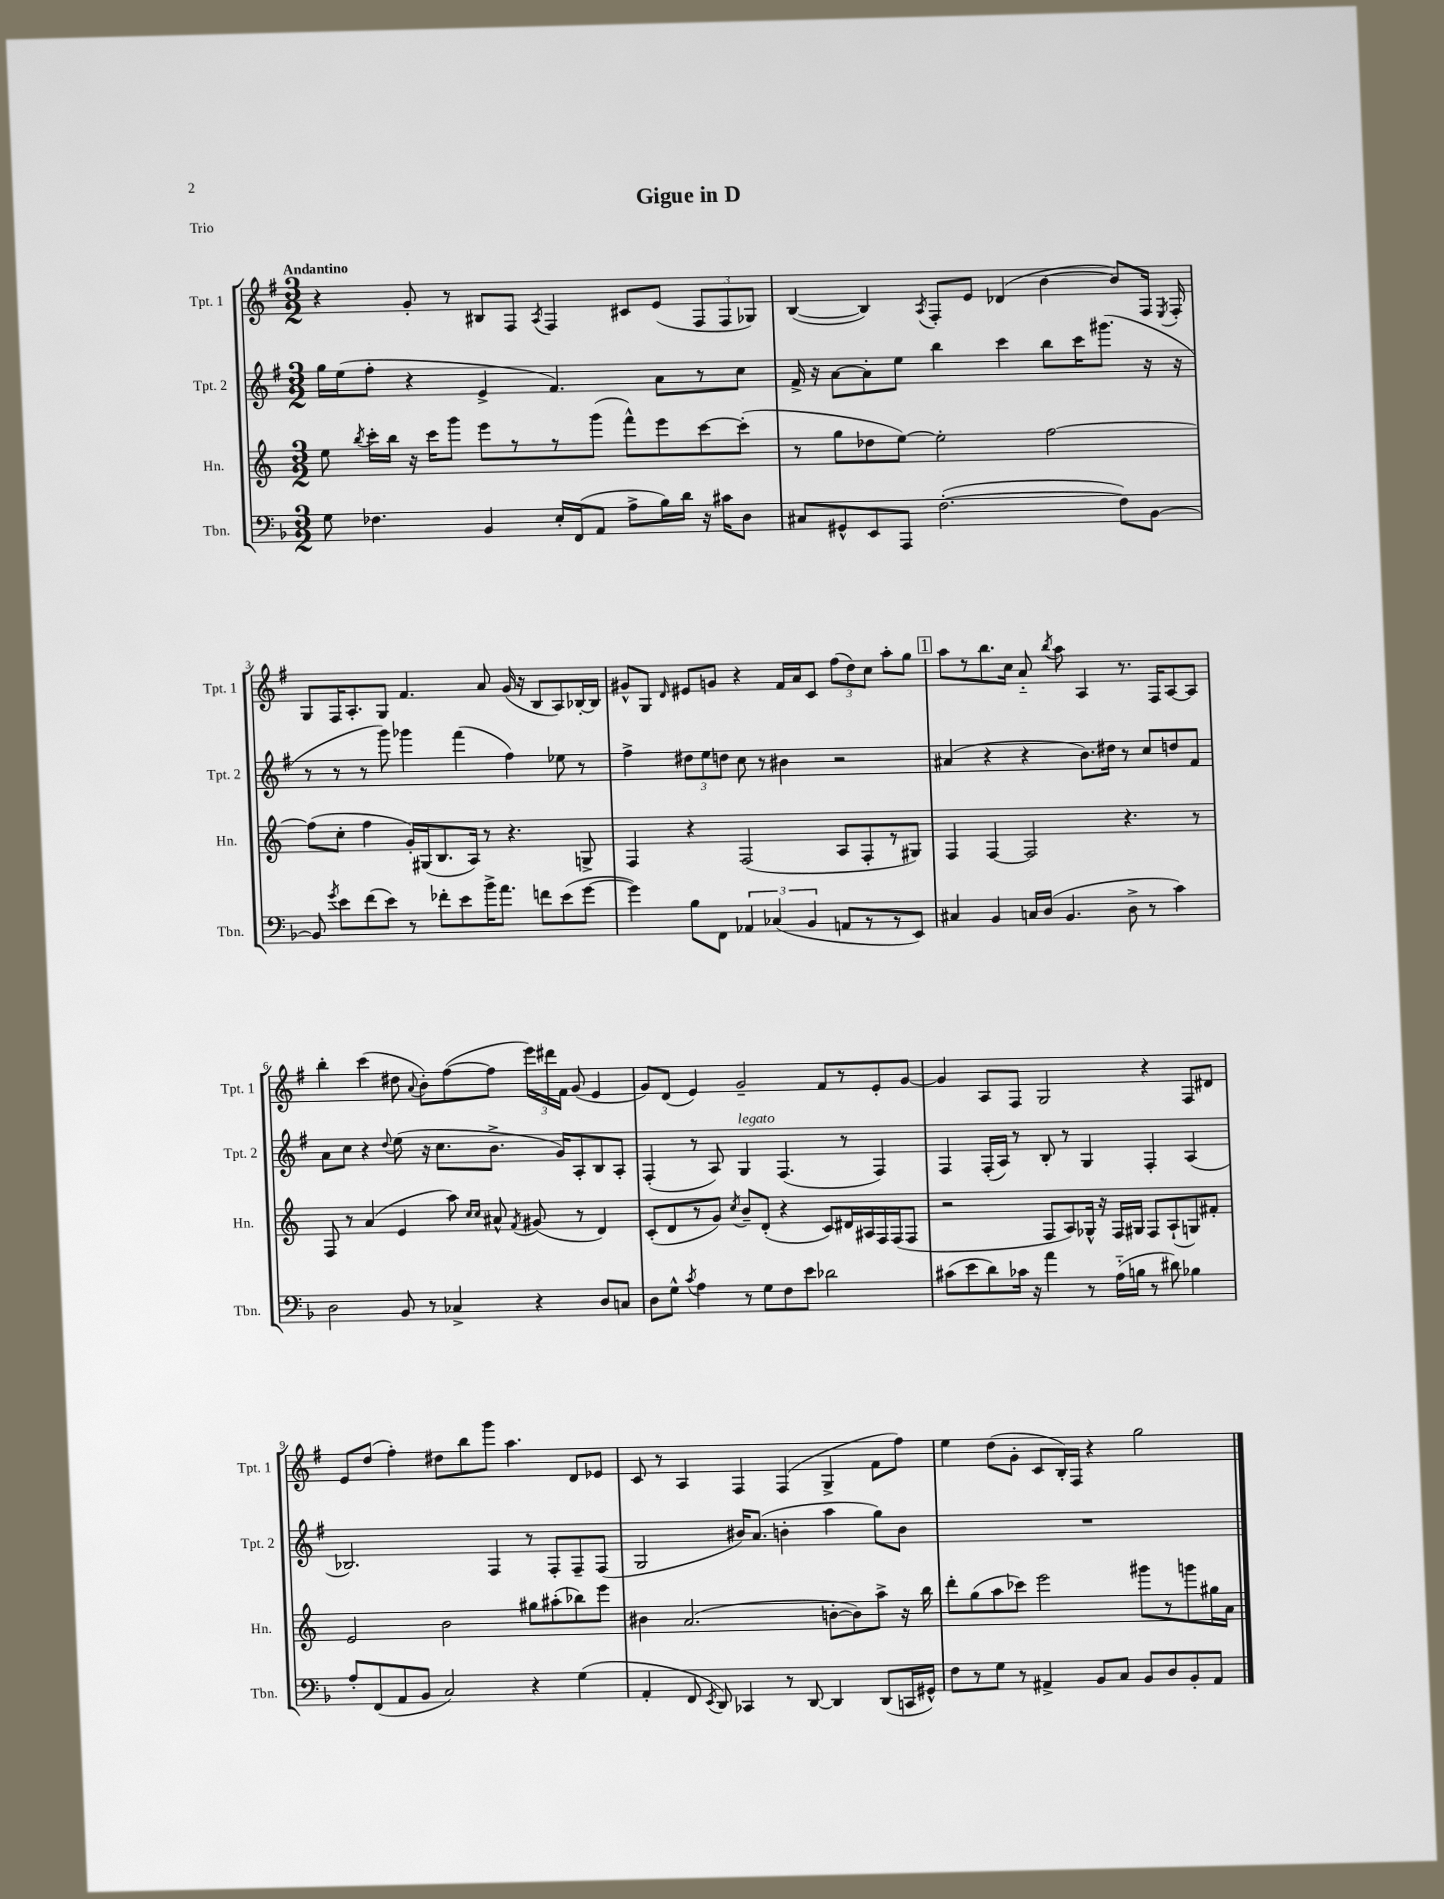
\header { title = "Gigue in D" piece = "Trio" }
<<
\new StaffGroup <<
\new Staff = "s0" \with { instrumentName = "Tpt. 1" shortInstrumentName = "Tpt. 1" } {
    \clef treble \key g \major \numericTimeSignature \time 3/2 \tempo "Andantino"
    \autoBeamOff r4 g'8-. r8 bis8[ fis8] \acciaccatura { a8 } fis4 cis'8[ e'8]( \tuplet 3/2 { fis8[ fis8 ges8]) } |
    b4~( b4) \acciaccatura { a8 } fis8[-. e'8] des'4( b'4~ b'8[) fis16] \acciaccatura { e8 } fis16-. |
    g8[ fis16 a8.-. g8] fis'4. a'8 g'16( r16 b8[ a8) bes16~-. bes16] |
    gis'8[-^ g8] \grace { d'16 } eis'8[ g'8] r4 fis'16[ a'16 c'8] \tuplet 3/2 { fis''8[( d''8) c''8] } a''8[-. g''8] |
    \mark \markup { \box "1" } a''8[ r8 b''8. c''16] a'8-_ \acciaccatura { b''8 } a''8 a4 r8. fis16[ a8~ a8] |
    b''4-. c'''4( dis''8 \appoggiatura { a'8 } b'8[-.) fis''8~( fis''8] \tuplet 3/2 { e'''16[) dis'''16 fis'16] } g'8( e'4 |
    g'8[) d'8]( e'4) g'2-- fis'8[ r8 e'8-. g'8]~ |
    g'4 a8[ fis8] g2 r4 fis8[ dis'8] |
    e'8[ d''8]( fis''4-.) dis''8[ b''8 g'''8] a''4. d'8[ ees'8] |
    c'8 r8 a4 fis4 fis4( g4-> fis'8[ fis''8]) |
    e''4 d''8[( g'8]-. c'8[ b16-.) fis16] r4 g''2 \bar "|." |
}
\new Staff = "s1" \with { instrumentName = "Tpt. 2" shortInstrumentName = "Tpt. 2" } {
    \clef treble \key g \major \numericTimeSignature \time 3/2
    \autoBeamOff g''16[ e''16( fis''8]-. r4 e'4-> fis'4.) a'8[ r8 c''8] |
    fis'16-> r16 a'8[~ a'8-. e''8] b''4 c'''4 b''8[ c'''16 gis'''8.]( r16 r16 |
    r8 r8 r8 g'''8) ges'''4 fis'''4( fis''4) ees''8 r8 |
    fis''4-> \tuplet 3/2 { dis''8[ e''8 d''8] } c''8 r8 bis'4 r2 |
    \mark \markup { \box "1" } ais'4( r4 r4 b'8.[) dis''16] r8 c''8[ d''8 fis'8] |
    a'8[ c''8] r4 \appoggiatura { d''8 } e''8( r16 c''8.[ b'8.]-> g'16[) a8-. b8 a8]-. |
    fis4-.( r8 a8) g4^\markup { \italic "legato" } fis4.( r8 fis4) |
    fis4 fis16[-.( a16]) r8 b8-. r8 g4 fis4-. a4( |
    bes2.) fis4 r8 fis8[-. fis8-- fis8]( |
    g2 bis'16[) a'8.]( b'4-. a''4 g''8[) b'8] |
    R1. \bar "|." |
}
\new Staff = "s2" \with { instrumentName = "Hn." shortInstrumentName = "Hn." } {
    \clef treble \key c \major \numericTimeSignature \time 3/2
    \autoBeamOff e''8 \acciaccatura { b''8 } c'''16[-. b''16] r16 c'''16[ g'''8] e'''8[ r8 r8 g'''8]( f'''8[-^) e'''8 c'''8~ c'''8]-.( |
    r8 g''8[ des''8 e''8]~) e''2-. f''2~ |
    f''8[( c''8]-. f''4 g'16[-.) gis16( b8. a16]) r8 r4. g8-> |
    f4 r4 f2( a8[ f8-. r8 gis8]) |
    \mark \markup { \box "1" } f4 f4~ f2 r4. r8 |
    f8 r8 a'4( e'4 a''8) \grace { c''16[ c''16] } ais'8-^ \acciaccatura { f'8 } gis'8( r8 d'4) |
    c'8[-.( d'8 r8 g'8]) \acciaccatura { c''8 } b'8[-- d'8]-.( r4 c'8[) dis'16 ais16 f16 f16( f8] |
    r2 f8[ a8) ges16]-^ r16 f16[ gis16] f8[ a8-!( g8) fis'8]-. |
    e'2 b'2 gis''8[ ais''8-.( bes''8) e'''8] |
    bis'4 a'2.( b'8[~-. b'8) a''8]-> r16 b''16 |
    d'''8[-. g''8( a''8 ces'''8]) e'''2 gis'''8[ r8 g'''8 gis''16 a'16] \bar "|." |
}
\new Staff = "s3" \with { instrumentName = "Tbn." shortInstrumentName = "Tbn." } {
    \clef bass \key f \major \numericTimeSignature \time 3/2
    \autoBeamOff g8 fes4. bes,4 e16[-. f,16( a,8] a8[-> bes16) d'16] r16 cis'16[ d8] |
    cis8[ gis,8-^ e,8 a,,8] f2.~-.( f8[) bes,8]~ |
    bes,8 \acciaccatura { g'8 } e'8[ f'8( e'8]) r8 fes'8[-. e'8 bes'16-> a'8.] f'8[ e'8( g'8]~ |
    g'4) bes8[ f,8] \tuplet 3/2 { aes,4 ces4( bes,4 } a,8[ r8 r8 e,8]) |
    \mark \markup { \box "1" } cis4 bes,4 c16[ d16]( bes,4. d8-> r8 c'4) |
    d2 bes,8 r8 ces4-> r4 d8[ c8] |
    d8[ g8]-^ \acciaccatura { c'8 } a4 r8 g8[ f8 e'8] des'2 |
    cis'8[( e'8 d'8) ces'16] r16 a'4 r8 a16[-_( b16] r8 dis'8) bes4 |
    a8[-. f,8( a,8 bes,8] c2) r4 g4( |
    a,4-. f,8 \acciaccatura { e,8 } d,8) ces,4 r8 d,8~ d,4 d,8[( c,16 gis,16]-^) |
    f8[ r8 g8] r8 ais,4-> bes,8[ c8] bes,8[ d8 bes,8-. ais,8] \bar "|." |
}
>>
>>
